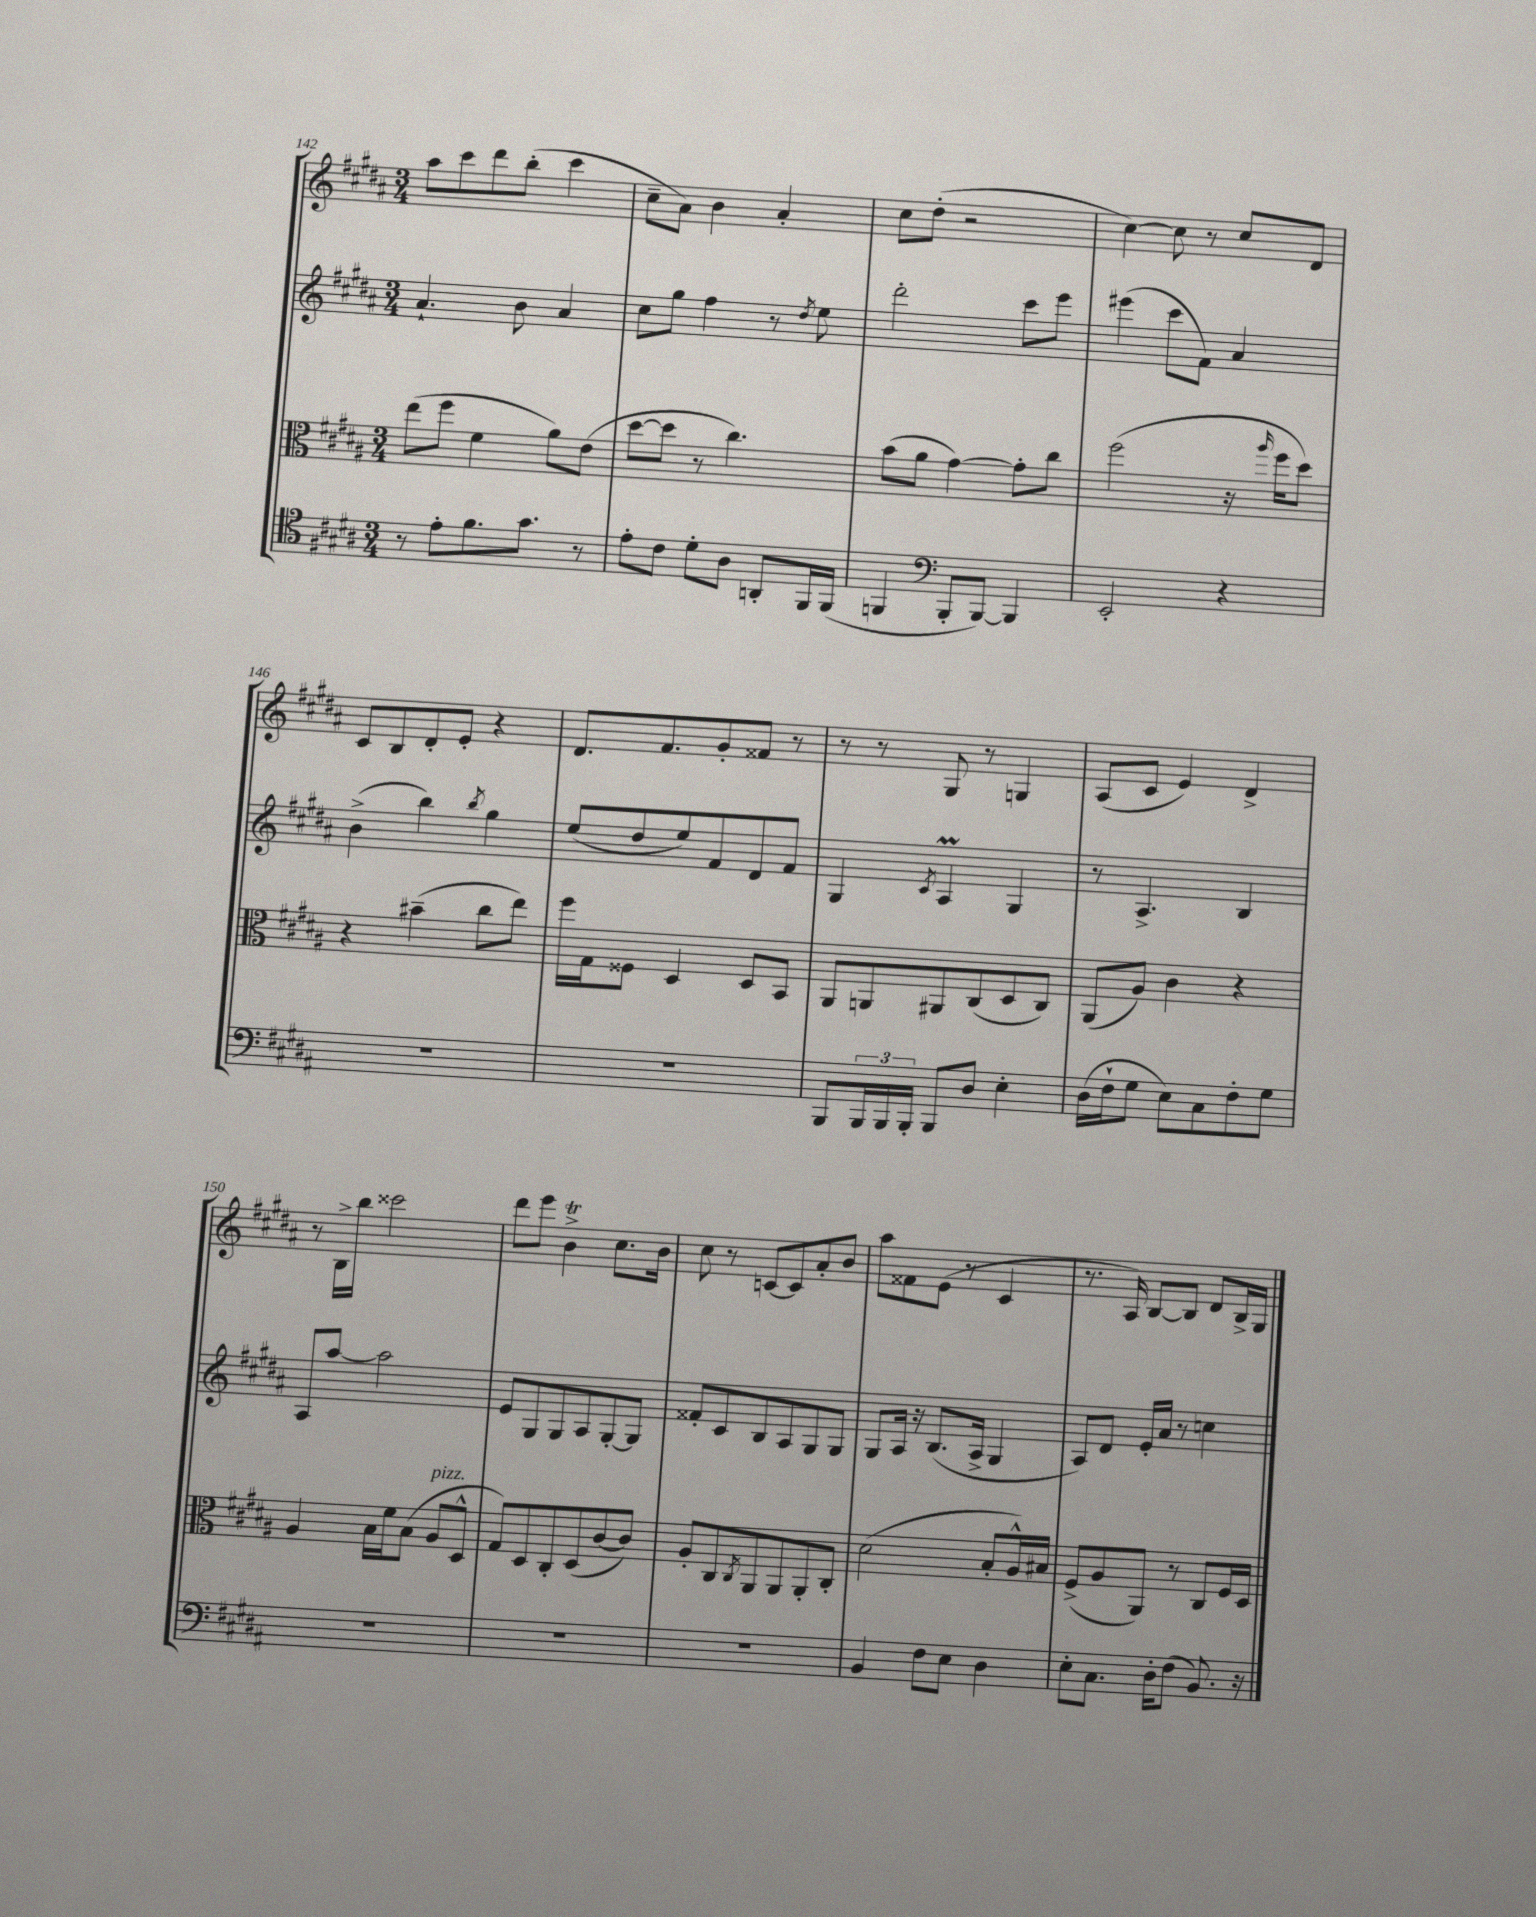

**kern	**kern	**kern	**kern
*part4	*part3	*part2	*part1
*staff4	*staff3	*staff2	*staff1
*clefC4	*clefC3	*clefG2	*clefG2
*k[f#c#g#d#a#]	*k[f#c#g#d#a#]	*k[f#c#g#d#a#]	*k[f#c#g#d#a#]
*M3/4	*M3/4	*M3/4	*M3/4
=142	=142	=142	=142
8r	(8ee\L	4.a#`/	8aa#\L
8e'\L	8ff#\J	.	8ccc#\
8.f#\	4f#\	.	8ddd#\
.	.	8b\	(8bb'\J
8.g#\J	.	.	.
.	8a#\L)	4a#/	4ccc#\
8r	(8e\J	.	.
=143	=143	=143	=143
8e'\L	[8dd#\L	8cc#\L	8cc#~\L
8c#\J	8dd#\J]	8gg#\J	8a#\J)
8d#'\L	8r	4ff#\	4b\
8A#\J	4.cc#\)	.	.
8AAn'/L	.	8r	4a#'/
.	.	8qdd#/	.
16FF#/L	.	8ee\	.
(16FF#/JJ	.	.	.
=144	=144	=144	=144
4FFn/	(8b\L	2ddd#'\	8cc#\L
.	8a#\J	.	(8dd#'\J
*clefF4	*	*	*
8BBB'/L	[4g#\)	.	2r
[8BBB/J)	.	.	.
4BBB/]	8g#'\L]	8ccc#\L	.
.	8cc#\J	8eee\J	.
=145	=145	=145	=145
2EE'/	(2ff#\	(4eee#X\	[4cc#\)
.	.	8ccc#\L	8cc#\]
.	.	8f#\J)	8r
4r	16r	4a#/	8cc#/L
.	16qqaa#/	.	.
.	16ff#\KL	.	.
.	8dd#\J)	.	8d#/J
!!LO:LB:g=z
=146	=146	=146	=146
2.r	4r	(4b^\	8c#/L
.	.	.	8B/
.	(4b#X~\	4bb\)	8d#'/
.	.	.	8e'/J
.	.	8qbb/	.
.	8cc#\L	4gg#\	4r
.	8ee\J)	.	.
=147	=147	=147	=147
2.r	16ff#\LL	(8ee/L	8.d#/L
.	16G#\J	.	.
.	8F##X\J	8dd#/	.
.	.	.	8.f#/
.	4D#/	8ee/)	.
.	.	8f#/	8g#'/
.	8D#/L	8d#/	8f##X/J
.	8BB/J	8f#/J	8r
=148	=148	=148	=148
8BBB/L	8AA#/L	4G#/	8r
24BBB/L	8AAn/	.	8r
24BBB/	.	.	.
24BBB'/JJ	.	.	.
.	.	8qc#/	.
8BBB/L	8AA#X/	4A#m/	8G#/
8D#/J	(8C#/	.	8r
4E'\	8D#/	4G#/	4Gn/
.	8C#/J)	.	.
=149	=149	=149	=149
(16D#\LL	(8AA#/L	8r	(8A#/L
16F#`\J	.	.	.
8G#\J	8A#/J)	4.A#^/	8c#/J
8E\L)	4c#\	.	4e/)
8C#\	.	.	.
8F#'\	4r	4B/	4d#^/
8G#\J	.	.	.
!!LO:LB:g=z
=150	=150	=150	=150
2.r	4A#/	8A#/L	8r
.	.	[8aa#/J	16B^\LL
.	.	.	16bb\JJ
.	16B\LL	2aa#\]	2ccc##X\
.	16f#\J	.	.
.	(8B\J	.	.
!	!LO:TX:a:i:t=pizz.	!	!
.	8A#/L	.	.
.	8D#^^/J	.	.
=151	=151	=151	=151
2.r	8G#/L)	8e/L	8ddd#\L
.	8D#/	8G#/	8eee\J
.	8C#'/	8G#/	4bT^\
.	(8D#/	8A#/	.
.	[8c#/	[8G#'/	8.cc#\L
.	8c#/J])	8G#/J]	.
.	.	.	16b\Jk
=152	=152	=152	=152
2.r	8A#'/L	8f##X'/L	8cc#\
.	8C#/	8c#/	8r
.	8qC#/	.	.
.	8AA#/	8B/	[8cn/L
.	8AA#/	8A#/	8c/]
.	8AA#'/	8G#/	8a#'/
.	8C#'/J	8G#/J	8b/J
=153	=153	=153	=153
4BB/	(2d#\	8G#/L	8aa#\L
.	.	16A#/Jk	8f##X\
.	.	16r	.
8F#\L	.	(8.B/L	(8e\J
8E\J	.	.	8r
.	.	16A#^/Jk	.
4D#\	8B'/L	4G#/	4c#/
.	16A#^^/L)	.	.
.	16B#X/JJ	.	.
=154	=154	=154	=154
8E'\L	(8F#^/L	8A#/L)	8.r
8.C#\J	8A#/	8d#/J	.
.	.	.	16A#/)
.	8AA#/J)	16e'/LL	[8B/L
16D#'\KL	.	16a#/JJ	.
(8F#\J	8r	8r	8B/J]
8.BB/)	8C#/L	4ccn\	8d#/L
.	16F#/L	.	16B^/L
16r	16D#/JJ	.	16G#/JJ
==	==	==	==
*-	*-	*-	*-
